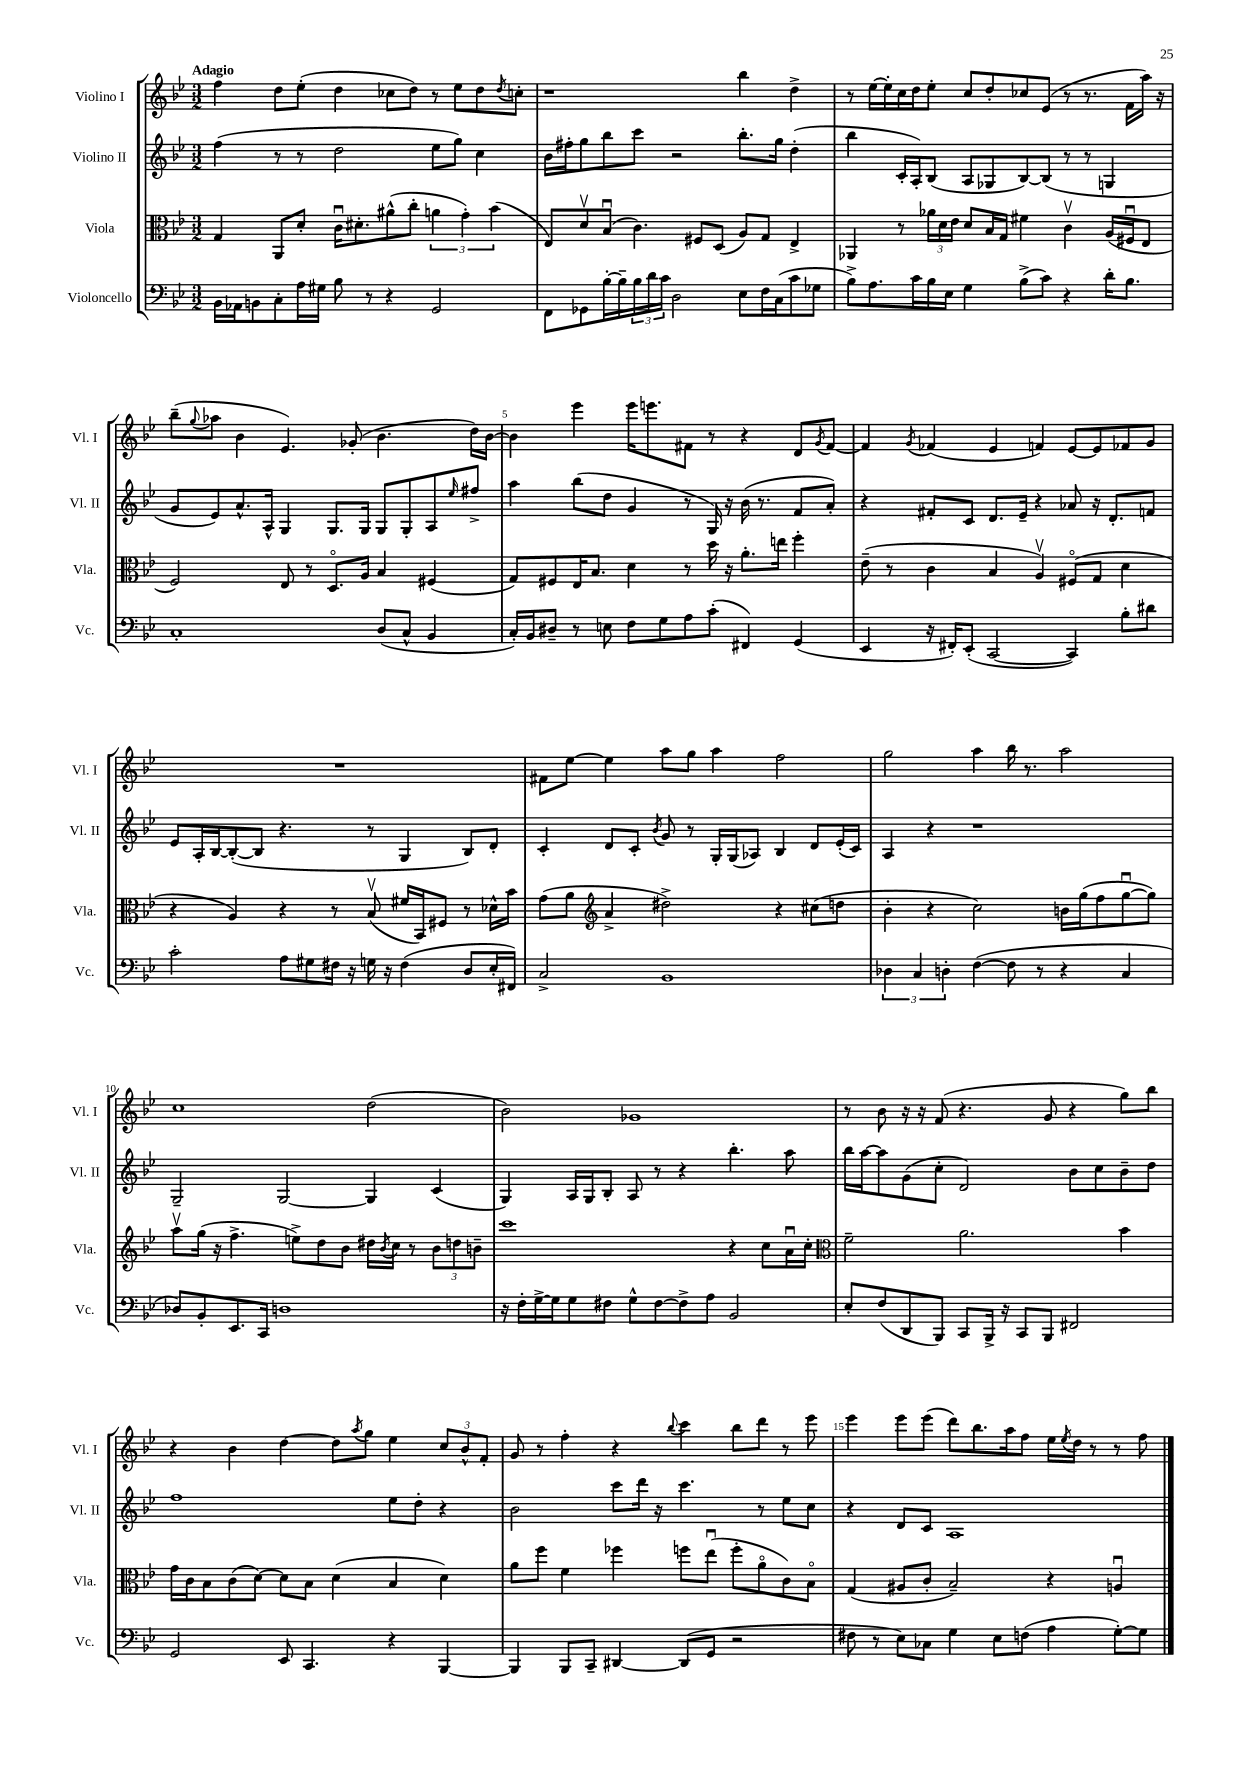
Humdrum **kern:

**kern	**kern	**kern	**kern
*staff4	*staff3	*staff2	*staff1
*clefF4	*clefC3	*clefG2	*clefG2
*k[b-e-]	*k[b-e-]	*k[b-e-]	*k[b-e-]
*M3/2	*M3/2	*M3/2	*M3/2
16BB-	4G	(4ff	4ff
16AA-	.	.	.
8BB	.	.	.
8C'	8AA	8r	8dd
16A	8d'	8r	(8ee-'
16G#	.	.	.
8B-	16cu	2dd	4dd
.	8.d#'	.	.
8r	.	.	.
4r	(8a#^^	.	8cc-
.	8cc'	.	8dd)
2GG	6a	8ee-	8r
.	.	8gg)	8ee-
.	6g')	.	.
.	.	4cc	8dd
.	(6b-	.	.
.	.	.	8qdd
.	.	.	8cc'
=	=	=	=
8FF	8E-)	16b-	1r
.	.	16ff#'	.
8GG-	8dv	8gg	.
[16B-'	(8B-u	8bb-	.
16B-~]	.	.	.
24B-	4.c)	8ccc	.
24d	.	.	.
24c	.	.	.
2D	.	2r	.
.	8F#	.	.
.	(8D	.	.
8E-	8A)	8.bb-'	4bb-
16F	8G	.	.
(16C	.	16gg	.
8c	4E-^	(4dd'	4dd^
8G-	.	.	.
=	=	=	=
8B-^)	4AA-	4bb-	8r
8.A	.	.	[16ee-
.	.	.	16ee-']
.	8r	16c'	16cc
16c	.	16A')	16dd
16B-	24a-	(8B-	8ee-'
.	24d	.	.
16E-	.	.	.
.	24e-	.	.
4G	8d	8A	8cc
.	16B-	8G-	8dd'
.	16G	.	.
(8B-^	4f#	[8B-)	8cc-
8c)	.	(8B-]	(8e-
4r	4cv	8r	8r
.	.	8r	8.r
16d'	(16A	4G	.
8.B-	16F#u	.	16f
.	8E-	.	16aa)
.	.	.	16r
=	=	=	=
1C'	2F)	8g	(8bb-~
.	.	.	8qqgg
.	.	8e-)	8aa-
.	.	8.a^^	4b-
.	.	16A^^	.
.	8E-	4G	4.e-)
.	8r	.	.
.	8.Do	8.G	.
.	.	.	(8g-'
.	16A	16G	.
(8D	4B-	8G	4.b-
8C^^	.	8G'	.
4BB-	(4F#	8A	.
.	.	16qqee-	.
.	.	8ff#^	16dd)
.	.	.	[16b-
=	=	=	=
16C')	8G)	4aa	4b-]
16BB-	.	.	.
8D#~	8F#	.	.
8r	16E-	(8bb-	4eee-
.	8.B-	.	.
8E	.	8dd	.
8F	4d	4g	16eee-
.	.	.	8.eee
8G	.	.	.
8A	8r	8r	8f#
(8c'	16dd	16G)	8r
.	16r	16r	.
4FF#)	8.a'	(16b-	4r
.	.	8.r	.
.	16ee	.	.
(4GG	4ff'	8f	8d
.	.	.	8qg
.	.	8a')	[8f#
=	=	=	=
4EE-	(8e-~	4r	4f#]
.	8r	.	.
.	.	.	8qg
16r	4c	8f#'	(4f-
16FF#')	.	.	.
(8EE-'	.	8c	.
[2CC	4B-	8.d	4e-
.	.	16e-~	.
.	4Av)	4r	4f)
4CC])	(8F#o	8a-	[8e-
.	8G	16r	8e-]
.	.	8.d'	.
8B-'	4d	.	8f-
8d#	.	8f	8g
=	=	=	=
2c'	4r	8e-	1.r
.	.	16A'	.
.	.	[16B-	.
.	4A)	(8B-'_	.
.	.	8B-]	.
8A	4r	4.r	.
8G#	.	.	.
16F#	8r	.	.
16r	.	.	.
16G	(8B-v	8r	.
16r	.	.	.
(4F#	16f#	4G	.
.	16BB-)	.	.
.	8F#	.	.
8D	8r	8B-)	.
16E-'	16d-^^	8d'	.
16FF#)	16b-	.	.
=	=	=	=
2C^	(8g	4c'	8f#
.	8a	.	[8ee-
*	*clefG2	*	*
.	4a^	8d	4ee-]
.	.	8c'	.
.	.	8qb-	.
1BB-	2dd#^)	8g	8aa
.	.	8r	8gg
.	.	16G'	4aa
.	.	(16G	.
.	.	8A-)	.
.	4r	4B-	2ff
.	(8cc#	8d	.
.	8dd	(16e-'	.
.	.	16c)	.
=	=	=	=
6D-	4b-'	4A	2gg
6C	.	.	.
.	4r	4r	.
6D'	.	.	.
([4F	2cc)	1r	4aa
8F]	.	.	16bb-
.	.	.	8.r
8r	.	.	.
4r	16b	.	2aa
.	(16gg	.	.
.	8ff	.	.
4C	[8ggu	.	.
.	8gg])	.	.
=	=	=	=
8D-)	8aav	2G~	1cc
8BB-'	(16gg	.	.
.	16r	.	.
8.EE-	4.ff^	.	.
16CC	.	.	.
1D	.	[2G	.
.	8ee^)	.	.
.	8dd	.	.
.	8b-	.	.
.	16dd#	4G]	(2dd
.	8qb-	.	.
.	16cc	.	.
.	8r	.	.
.	12b-	(4c	.
.	12dd	.	.
.	12b~	.	.
=	=	=	=
16r	1ccc	4G)	2b-)
16F'	.	.	.
[16G^	.	.	.
16G]	.	.	.
8G	.	16A	.
.	.	16G	.
8F#	.	8B-'	.
8G^^	.	8A	1g-
[8F#	.	8r	.
8F#^]	.	4r	.
8A	.	.	.
2BB-	4r	4.bb-'	.
.	8cc	.	.
.	16au	8aa	.
.	16cc'	.	.
=	=	=	=
*	*clefC3	*	*
8E-'	2f~	16bb-	8r
.	.	[16aa	.
(8F	.	8aa]	8b-
8DD	.	(8g	16r
.	.	.	16r
8BBB-)	.	8cc'	(8f
8CC	2.a	2d)	4.r
16BBB-^	.	.	.
16r	.	.	.
8CC	.	.	.
8BBB-	.	.	8g
2FF#	.	8b-	4r
.	.	8cc	.
.	4b-	8b-~	8gg)
.	.	8dd	8bb-
=	=	=	=
2GG	16g	1ff	4r
.	16c	.	.
.	8B-	.	.
.	(8c	.	4b-
.	[8d)	.	.
8EE-	8d]	.	[4dd
4.CC	8B-	.	.
.	(4d	.	8dd]
.	.	.	8qaa
.	.	.	8gg
4r	4B-	8ee-	4ee-
.	.	8dd'	.
[4BBB-	4d)	4r	12cc
.	.	.	12b-^^
.	.	.	12f'
=	=	=	=
4BBB-]	8a	2b-	8g
.	8ff	.	8r
8BBB-	4f	.	4ff'
8CC~	.	.	.
[4DD#	4ff-	8ccc	4r
.	.	16ddd	.
.	.	16r	.
.	.	.	8qqbb-
(8DD#]	8ff	4.ccc	4ccc
8GG	(8ee-u	.	.
2r	8ff'	.	8bb-
.	8ao	8r	8ddd
.	8c)	8ee-	8r
.	8B-o	8cc	8eee-
=	=	=	=
8F#	(4G	4r	4eee-
8r	.	.	.
8E-)	8A#	8d	8eee-
8C-	8c'	8c	(8eee-
4G	2B-~)	1A	8ddd)
.	.	.	8.bb-
8E-	.	.	.
.	.	.	16aa
(8F	.	.	8ff
4A	4r	.	16ee-
.	.	.	8qee-
.	.	.	16dd
.	.	.	8r
[8G')	4Au	.	8r
8G]	.	.	8ff
==	==	==	==
*-	*-	*-	*-
